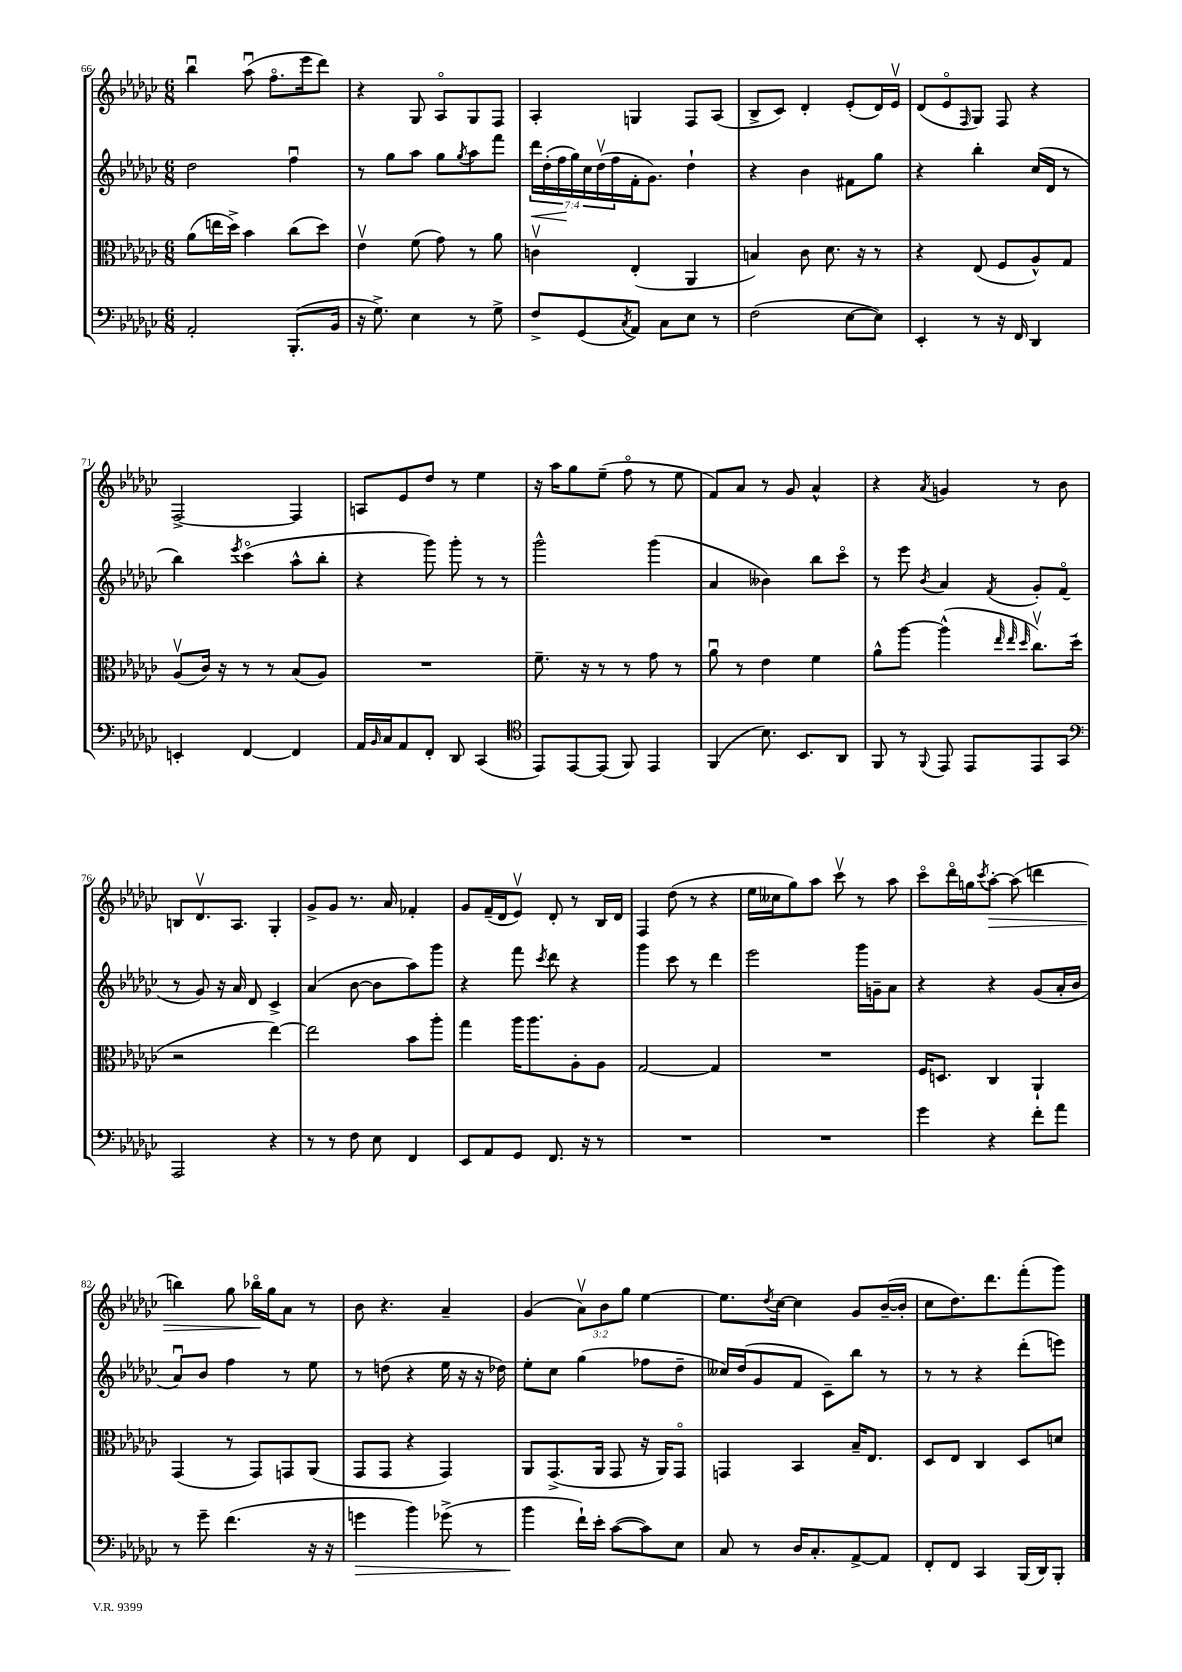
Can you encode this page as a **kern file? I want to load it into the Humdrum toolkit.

**kern	**kern	**kern	**kern
*staff4	*staff3	*staff2	*staff1
*clefF4	*clefC3	*clefG2	*clefG2
*k[b-e-a-d-g-c-]	*k[b-e-a-d-g-c-]	*k[b-e-a-d-g-c-]	*k[b-e-a-d-g-c-]
*M6/8	*M6/8	*M6/8	*M6/8
2AA-'	(8a-	2dd-	4bb-u
.	16ee	.	.
.	16dd-^)	.	.
.	4b-	.	(8aa-u
.	.	.	8.ffo
(8.BBB-'	(8cc-	4ffu	.
.	.	.	16eee-
.	8dd-)	.	8ddd-)
16BB-	.	.	.
=	=	=	=
16r	4e-v	8r	4r
8.G-^)	.	.	.
.	.	8gg-	.
4E-	(8f	8aa-	8G-
.	8g-)	8gg-	8A-o
.	.	8qgg-	.
8r	8r	8aa-	8G-
8G-^	8a-	8fff	8F
=	=	=	=
8F^	4cv	28ddd-	4A-'
.	.	(28dd-'	.
.	.	28ff	.
.	.	28gg-)	.
(8GG-	.	.	.
.	.	28cc-	.
.	.	(28dd-v	.
.	.	28ff	.
8qC-	.	.	.
8AA-)	(4E-'	16f'	4G
.	.	8.g-)	.
8C-	.	.	.
8E-	4AA-	4dd-`	8F
8r	.	.	(8A-
=	=	=	=
(2F	4B)	4r	8B-^
.	.	.	8c-)
.	8c-	4b-	4d-'
.	8.d-	.	.
[8E-	.	8f#	(8e-'
.	16r	.	.
8E-])	8r	8gg-	16d-)
.	.	.	16e-v
=	=	=	=
4EE-'	4r	4r	(8d-
.	.	.	8e-o
.	.	.	16qqF
8r	(8E-	4bb-'	8G-)
16r	8F	.	8F
16FF	.	.	.
4DD-	8A-^^)	(16cc-	4r
.	.	16d-	.
.	8G-	8r	.
=	=	=	=
4EE'	(8A-v	4bb-)	[2F^
.	16c-)	.	.
.	16r	.	.
.	.	8qeee-	.
[4FF	8r	(4ccc-o	.
.	8r	.	.
4FF]	(8B-	8aa-^^	4F]
.	8A-)	8bb-'	.
=	=	=	=
16AA-	2.r	4r	8A
16qqBB-	.	.	.
16C-	.	.	.
8AA-	.	.	8e-
8FF'	.	8ggg-)	8dd-
8DD-	.	8ggg-'	8r
(4CC-	.	8r	4ee-
.	.	8r	.
=	=	=	=
*clefC4	*	*	*
8EE-)	8.f~	2ggg-^^	16r
.	.	.	16aa-
[8EE-	.	.	8gg-
.	16r	.	.
(8EE-]	8r	.	(8ee-~
8FF)	8r	.	8ffo
4EE-	8g-	(4ggg-	8r
.	8r	.	8ee-
=	=	=	=
(4FF	8a-u	4a-	8f)
.	8r	.	8a-
8.B-)	4e-	4b--)	8r
.	.	.	8g-
8.BB-	.	.	.
.	4f	8bb-	4a-^^
8AA-	.	8ccc-o	.
=	=	=	=
8FF	8a-^^	8r	4r
8r	[8aa-	8eee-	.
8qqFF	.	8qb-	8qa-
8EE-	(4aa-^^]	4a-	4g
8EE-	.	.	.
.	32qqee-	.	.
.	32qqee-	.	.
.	32qqdd-	8qf	.
8EE-	8.cc-v)	8g-'	8r
8GG-	.	(8fo	8b-
.	(16dd-'	.	.
=	=	=	=
*clefF4	*	*	*
2AAA-	2r	8r	8B
.	.	8g-)	8.d-v
.	.	16r	.
.	.	16a-	8.A-
.	.	8d-	.
4r	[4ee-)	4c-^	4G-'
=	=	=	=
8r	2ee-]	(4a-	8g-^
8r	.	.	8g-
8F	.	[8b-	8.r
8E-	.	8b-]	.
.	.	.	16a-
4FF	8b-	8aa-)	4f-'
.	8aa-'	8ggg-	.
=	=	=	=
8EE-	4gg-	4r	8g-
8AA-	.	.	(16f~
.	.	.	16d-
8GG-	16aa-	8fff	8e-v)
.	8.aa-	.	.
.	.	8qccc-	.
8.FF	.	8ddd-	8d-'
.	8A-'	4r	8r
16r	.	.	.
8r	8A-	.	16B-
.	.	.	16d-
=	=	=	=
2.r	[2G-	4ggg-	4F
.	.	8ccc-	(8dd-
.	.	8r	8r
.	4G-]	4ddd-	4r
=	=	=	=
2.r	2.r	2eee-	16ee-
.	.	.	16cc--
.	.	.	8gg-)
.	.	.	8aa-
.	.	.	8ccc-v
.	.	16ggg-	8r
.	.	16g~	.
.	.	8a-	8aa-
=	=	=	=
4g-	16F	4r	8ccc-o
.	8.D	.	.
.	.	.	16ddd-o
.	.	.	16gg
.	.	.	8qccc-
4r	4C-	4r	[8aa-'
.	.	.	(8aa-]
8f'	4AA-`	(8g-	4ddd
8a-	.	16a-'	.
.	.	16b-	.
=	=	=	=
8r	(4GG-	8a-u)	4bb)
8g-~	.	8b-	.
(4.f	8r	4ff	8gg-
.	8GG-)	.	16bb-o
.	.	.	16gg-
.	8GG	8r	8a-
16r	(8AA-	8ee-	8r
16r	.	.	.
=	=	=	=
4g	8GG-	8r	8b-
.	8GG-	(8dd	4.r
4b-)	4r	4r	.
(8g-^	4GG-)	16ee-	4a-~
.	.	16r	.
8r	.	16r	.
.	.	16dd-)	.
=	=	=	=
4b-	8AA-	8ee-'	(4g-
.	(8.GG-^	8cc-	.
16f`)	.	(4gg-	12a-v)
16e-'	16AA-	.	.
.	.	.	12b-
([8c-	8GG-	.	.
.	.	.	12gg-
8c-])	16r	8ff-	[4ee-
.	16AA-)	.	.
8E-	8GG-o	8dd-~	.
=	=	=	=
8C-	4GG	16cc--)	8.ee-]
.	.	(16dd-	.
8r	.	8g-	.
.	.	.	8qdd-
.	.	.	[16cc-
16D-	4BB-	8f	4cc-]
8.C-'	.	.	.
.	.	8c-~)	.
[8AA-^	16B-~	8bb-	8g-
.	8.E-	.	.
8AA-]	.	8r	([16b-~
.	.	.	16b-']
=	=	=	=
8FF'	8D-	8r	8cc-
8FF	8E-	8r	8.dd-)
4CC-	4C-	4r	.
.	.	.	8.ddd-
(16BBB-	8D-	(8ddd-'	(8fff'
16DD-)	.	.	.
8BBB-'	8d	8eee)	8ggg-)
==	==	==	==
*-	*-	*-	*-
